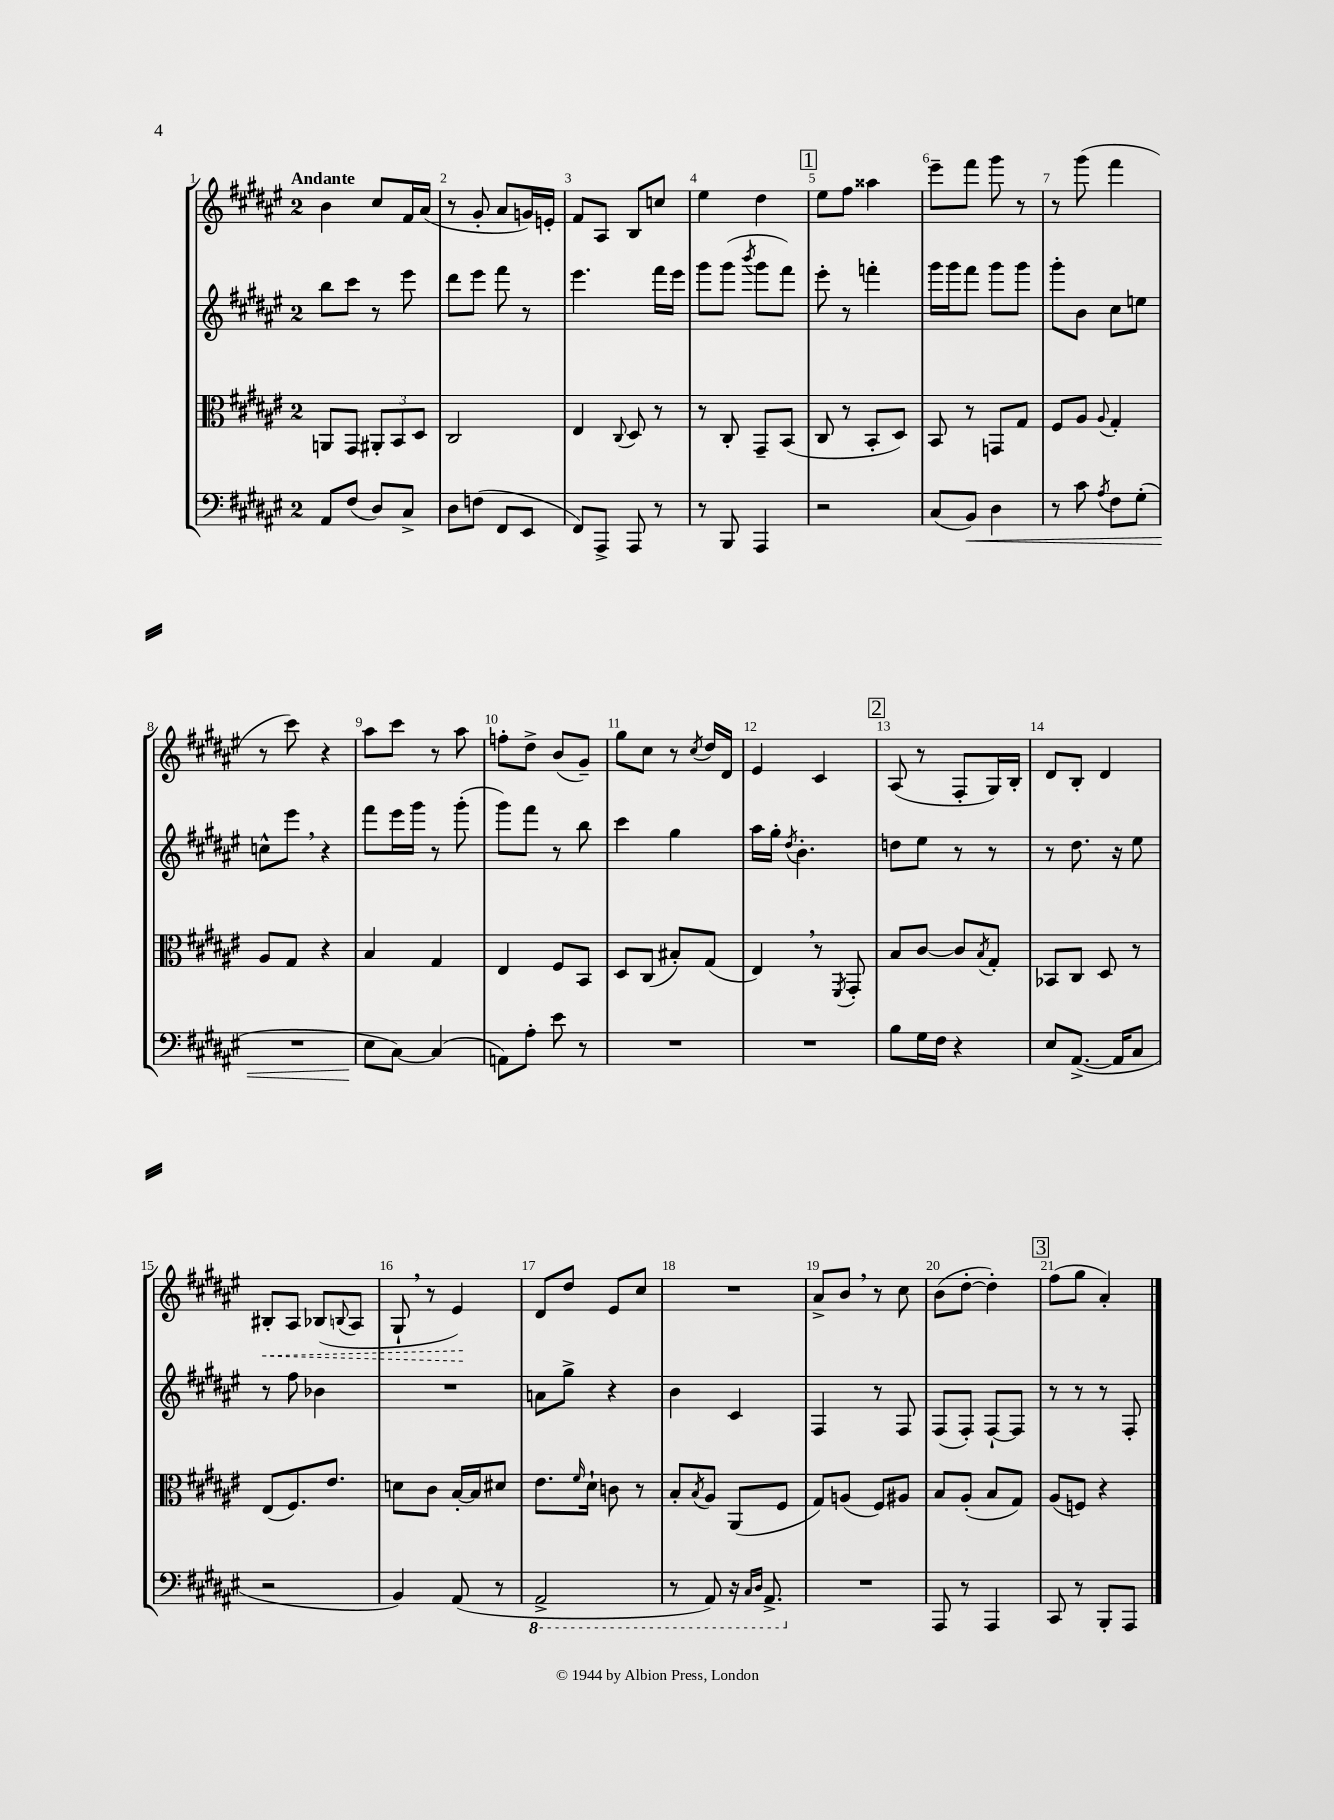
<<
\new StaffGroup <<
\new Staff = "s0" {
    \clef treble \key fis \major \once \override Staff.TimeSignature.style = #'single-digit \time 2/4 \tempo "Andante"
    b'4 cis''8 fis'16 ais'16( |
    r8 gis'8-. ais'8 g'16) e'16-. |
    fis'8 ais8 b8 c''8 |
    eis''4 dis''4 |
    \mark \markup { \box "1" } eis''8 fis''8 aisis''4 |
    eis'''8-- fis'''8 gis'''8 r8 |
    r8 gis'''8( fis'''4 |
    r8 cis'''8) r4 |
    ais''8 cis'''8 r8 ais''8 |
    f''8-. dis''8-> b'8( gis'8--) |
    gis''8 cis''8 r8 \acciaccatura { cis''8 } dis''16 dis'16 |
    eis'4 cis'4 |
    \mark \markup { \box "2" } ais8( r8 fis8-. gis16) b16-. |
    dis'8 b8-. dis'4 |
    \once \override Hairpin.style = #'dashed-line bis8-.\< ais8 bes8( \appoggiatura { b8 } ais8 |
    gis8-! \breathe r8 eis'4\!) |
    dis'8 dis''8 eis'8 cis''8 |
    R2 |
    ais'8-> b'8 \breathe r8 cis''8 |
    b'8( dis''8~-. dis''4-.) |
    \mark \markup { \box "3" } fis''8( gis''8 ais'4-.) \bar "|." |
}
\new Staff = "s1" {
    \clef treble \key fis \major \once \override Staff.TimeSignature.style = #'single-digit \time 2/4
    b''8 cis'''8 r8 eis'''8 |
    dis'''8 eis'''8 fis'''8 r8 |
    eis'''4. fis'''16 eis'''16 |
    gis'''8 gis'''8( \acciaccatura { b'''8 } gis'''8 fis'''8) |
    \mark \markup { \box "1" } eis'''8-. r8 f'''4-. |
    gis'''16 gis'''16 fis'''8 gis'''8 gis'''8 |
    gis'''8-. b'8 cis''8 e''8 |
    c''8-^ eis'''8 \breathe r4 |
    fis'''8 eis'''16 gis'''16 r8 gis'''8-.( |
    gis'''8) fis'''8 r8 b''8 |
    cis'''4 gis''4 |
    ais''16 gis''16-. \acciaccatura { dis''8 } b'4.-. |
    \mark \markup { \box "2" } d''8 eis''8 r8 r8 |
    r8 dis''8. r16 eis''8 |
    r8 fis''8 bes'4 |
    R2 |
    a'8 gis''8-> r4 |
    b'4 cis'4 |
    fis4 r8 fis8 |
    fis8( fis8-.) fis8~-! fis8 |
    \mark \markup { \box "3" } r8 r8 r8 fis8-. \bar "|." |
}
\new Staff = "s2" {
    \clef alto \key fis \major \once \override Staff.TimeSignature.style = #'single-digit \time 2/4
    a,8 gis,8 \tuplet 3/2 { ais,8-. b,8 dis8 } |
    cis2 |
    eis4 \appoggiatura { cis8 } dis8 r8 |
    r8 cis8-. gis,8-- b,8( |
    \mark \markup { \box "1" } cis8 r8 b,8-. dis8) |
    b,8 r8 g,8 gis8 |
    fis8 ais8 \appoggiatura { ais8 } gis4-. |
    ais8 gis8 r4 |
    b4 gis4 |
    eis4 fis8 b,8 |
    dis8 cis8( bis8-.) gis8( |
    eis4) \breathe r8 \acciaccatura { fis,8 } gis,8-. |
    \mark \markup { \box "2" } b8 cis'8~ cis'8 \acciaccatura { b8 } gis8-. |
    bes,8 cis8 dis8 r8 |
    eis8( fis8.) eis'8. |
    d'8 cis'8 b16~-. b16 dis'8 |
    eis'8. \grace { fis'16 } dis'16-! c'8 r8 |
    b8-. \acciaccatura { b8 } ais8 ais,8( fis8 |
    gis8) a8( fis8) ais8 |
    b8 ais8-.( b8 gis8) |
    \mark \markup { \box "3" } ais8( f8) r4 \bar "|." |
}
\new Staff = "s3" {
    \clef bass \key fis \major \once \override Staff.TimeSignature.style = #'single-digit \time 2/4
    ais,8 fis8( dis8) cis8-> |
    dis8 f8( fis,8 eis,8 |
    fis,8) ais,,8-> ais,,8 r8 |
    r8 b,,8 ais,,4 |
    \mark \markup { \box "1" } r2 |
    cis8( b,8\<) dis4 |
    r8 cis'8 \acciaccatura { ais8 } fis8 gis8-.( |
    R2 |
    eis8\! cis8~) cis4( |
    a,8) ais8-. eis'8 r8 |
    R2 |
    R2 |
    \mark \markup { \box "2" } b8 gis16 fis16 r4 |
    eis8 ais,8.~->( ais,16 cis8 |
    r2 |
    b,4) ais,8( r8 |
    \ottava #-1 ais,,2-> |
    r8 ais,,8) r16 \grace { cis,16 dis,16 } ais,,8.-> \ottava #0 |
    R2 |
    ais,,8 r8 ais,,4 |
    \mark \markup { \box "3" } cis,8 r8 b,,8-. ais,,8 \bar "|." |
}
>>
>>
\layout { \context { \Score \override BarNumber.break-visibility = ##(#f #t #t) barNumberVisibility = #all-bar-numbers-visible } }
